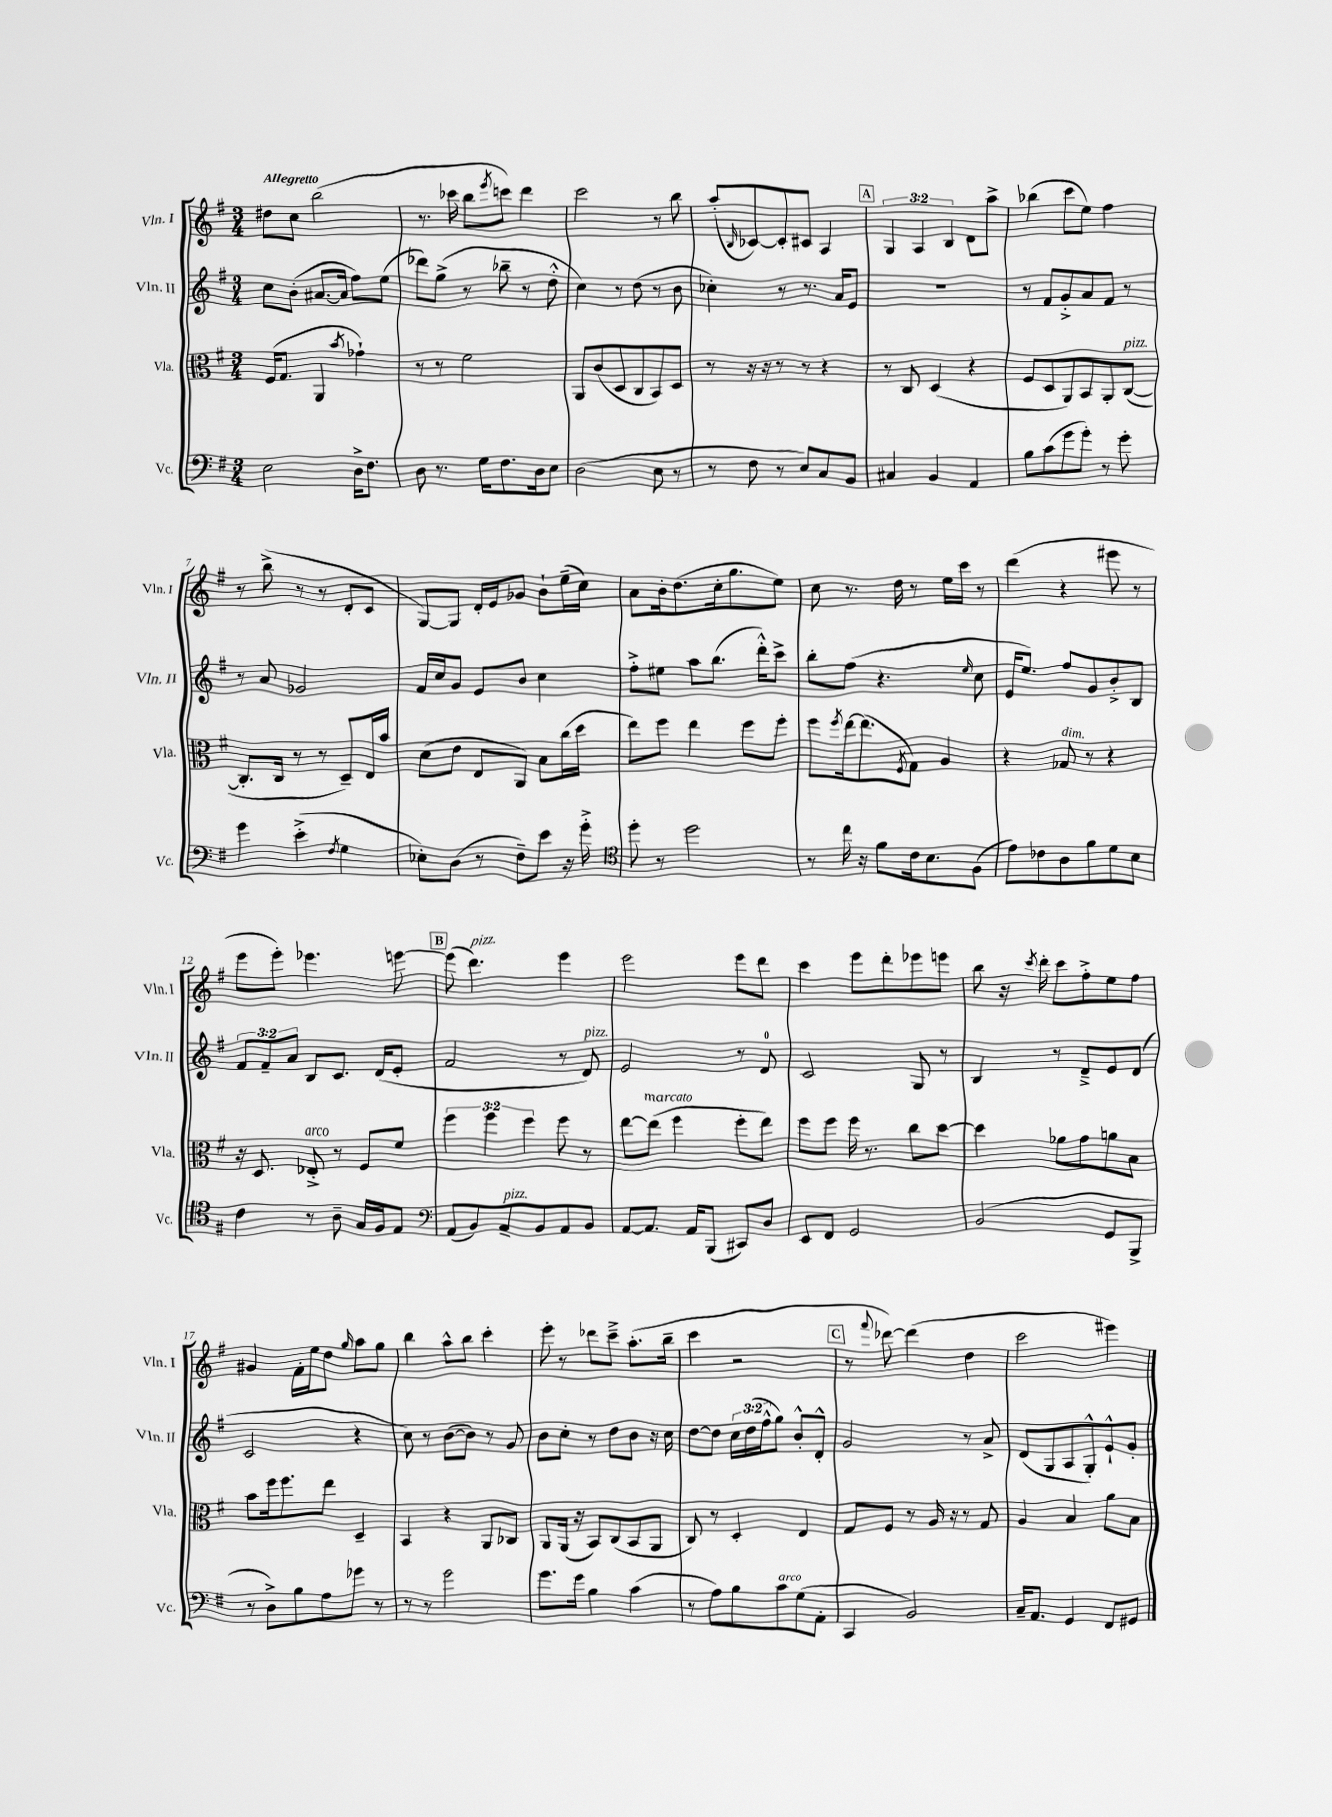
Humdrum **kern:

**kern	**kern	**kern	**kern
*staff4	*staff3	*staff2	*staff1
*clefF4	*clefC3	*clefG2	*clefG2
*k[f#]	*k[f#]	*k[f#]	*k[f#]
*M3/4	*M3/4	*M3/4	*M3/4
2E	(16F#	8cc	8dd#
.	8.G	.	.
.	.	(8b'	8cc
.	4AA	[8.a#	(2bb
.	.	16a#]	.
.	8qb	.	.
16D^	4g-`)	8ff#)	.
8.F#	.	.	.
.	.	(8ee	.
=	=	=	=
8D	8r	8ddd-)	8.r
8.r	8r	(8gg^	.
.	.	.	16ccc-
.	2f#	8r	8bb
16G	.	.	.
.	.	.	8qeee
8.F#	.	8bb-~	8ccc)
.	.	8r	4ddd
16D	.	.	.
8E	.	8dd'^^	.
=	=	=	=
(2D	8AA	4cc)	2ccc
.	(8c	.	.
.	8D	8r	.
.	8C	(8dd	.
8E	8BB)	8r	8r
8r	8D	8b	8bb
=	=	=	=
8r	8r	4cc-')	(8aa'
.	.	.	16qqB
8F#	16r	.	[8c-)
.	16r	.	.
8r	8r	8r	8c-']
8E)	8r	8.r	8c#
8C	4r	.	4A
.	.	16a	.
8BB	.	8e	.
=	=	=	=
4C#	8r	2.r	6G
.	8C	.	.
.	.	.	6A
4BB	(4D	.	.
.	.	.	6B
4AA	4r	.	8d
.	.	.	8aa^
=	=	=	=
8B	8F#	8r	(4bb-
(8c	8D	8f#	.
8g	8AA)	8g'^	8ccc
8g')	8BB	8a	8ee)
8r	8AA'	8f#	4ff#
8g'	([8C	8r	.
=	=	=	=
4g	8.C']	8r	8r
.	.	8a	(8bb^
.	16C	.	.
(4e'^	8r	2g-	8r
.	8r	.	8r
8qF#	.	.	.
4G	8D~)	.	8d'
.	16E	.	8c
.	16b	.	.
=	=	=	=
8E-')	(8d	16f#	[8G)
.	.	16cc	.
(8D	8e	8g	8G]
8r	8E	8e	16d'
.	.	.	16e
8F#~)	8AA)	8b	8g-
8e	8B	4cc	8b`
16r	(16cc	.	(16ee~
16g'^	16dd	.	16cc)
=	=	=	=
*clefC4	*	*	*
8dd'	8ee)	8ff#'^	8a
8r	8ff#	8ee#	16b'
.	.	.	(8.dd
2dd	4ee	8aa	.
.	.	(8.bb	16cc'
.	.	.	8.gg
.	8ff#	.	.
.	.	16ddd'^^)	.
.	8ff#'	8ccc^	8ee)
=	=	=	=
8r	8ff#	8bb'	8cc
.	8qff#	.	.
16cc	[16ee	(8ff#	8.r
16r	(8.ee]	.	.
8f#	.	4.r	.
.	.	.	16dd
.	8qF#	.	.
16c	8G)	.	8r
8.B	.	.	.
.	4A	.	16ee
.	.	.	16ccc
.	.	16qqee	.
(8F#	.	8cc	8r
=	=	=	=
8e)	4r	16e	(4ddd
.	.	8.ee)	.
8c-	.	.	.
8A	8G-	8ff#	4r
8f#	8r	8g	.
8d	4r	8b'^	8eee#
8B	.	8B	8r
=	=	=	=
4c	16r	12f#	8eee
.	8.D	.	.
.	.	12f#~	.
.	.	.	8eee')
.	.	12a	.
8r	8E-'^	8B	4.eee-
8A~	8r	8.c	.
16G	8F#	.	.
16F#	.	(16d	.
8E	8f#	8e'	[8eee
=	=	=	=
*clefF4	*	*	*
(8AA	6ff#	2f#	(8eee]
8BB)	.	.	4.ddd)
.	6ff#	.	.
8AA~	.	.	.
.	6ff#	.	.
8BB	.	.	.
8AA	8ff#	8r	4eee
8BB	8r	8d)	.
=	=	=	=
[8AA	[8ee	2e	2eee
8.AA]	(8ee]	.	.
.	4ff#	.	.
16AA	.	.	.
(8BBB	.	.	.
8CC#)	8ff#'	8r	8eee
8D	8ee)	8d	8ddd
=	=	=	=
8EE	8ff#	2c	4ccc
8FF#	8ff#	.	.
2GG	16ff#	.	8eee
.	8.r	.	.
.	.	.	8ddd'
.	8cc	8G	8eee-
.	[8dd	8r	8eee
=	=	=	=
(2BB	4dd]	4B	8bb
.	.	.	16r
.	.	.	8qccc
.	.	.	16ddd'
.	8a-	8r	8ccc
.	8g	8d~^	8ff#'^
8GG	8a	8e	8ee
8BBB^	8B	(8d	8ff#
=	=	=	=
8r	8b	2c	4g#
8D^)	16ff#	.	.
.	8.ff#	.	.
8B	.	.	16f#'
.	.	.	16ee
8A	8ee	.	8dd
.	.	.	16qqgg
8g-	4D~	4r	8aa
8r	.	.	8gg
=	=	=	=
8r	4BB	8cc)	4bb
8r	.	8r	.
2g	4r	([8b	8aa^^
.	.	8b])	8bb
.	8AA	8r	4ccc'
.	8C-	8g	.
=	=	=	=
8.g	8AA	8b	8eee'
.	(16AA	8cc'	8r
16g	16r	.	.
4B	8BB)	8r	8ddd-
.	(8C	8dd	8ccc~^
(4c	8BB	8b	(8.aa'
.	8AA	16r	.
.	.	16cc	16bb~
=	=	=	=
8r	8C)	[8dd	4ccc
8A)	8r	8dd]	.
8B	4D'	24cc	2r
.	.	(24dd	.
.	.	24ff#^^	.
8c	.	8gg)	.
(8G	4E	8b'^^	.
8AA'	.	8d'^^	.
=	=	=	=
4CC	8G	2g	8r
.	.	.	8qqfff#
.	8F#	.	[8ddd-)
2BB)	8r	.	(4ddd-]
.	16A	.	.
.	16r	.	.
.	8r	8r	4dd
.	8G	8a^	.
=	=	=	=
16C~	4A	(8d	2ccc
8.AA	.	.	.
.	.	8G	.
4GG	4B	8A	.
.	.	8G'^^)	.
8FF#	8a	8e`^^	4eee#)
8GG#	8B	8g'	.
==	==	==	==
*-	*-	*-	*-
